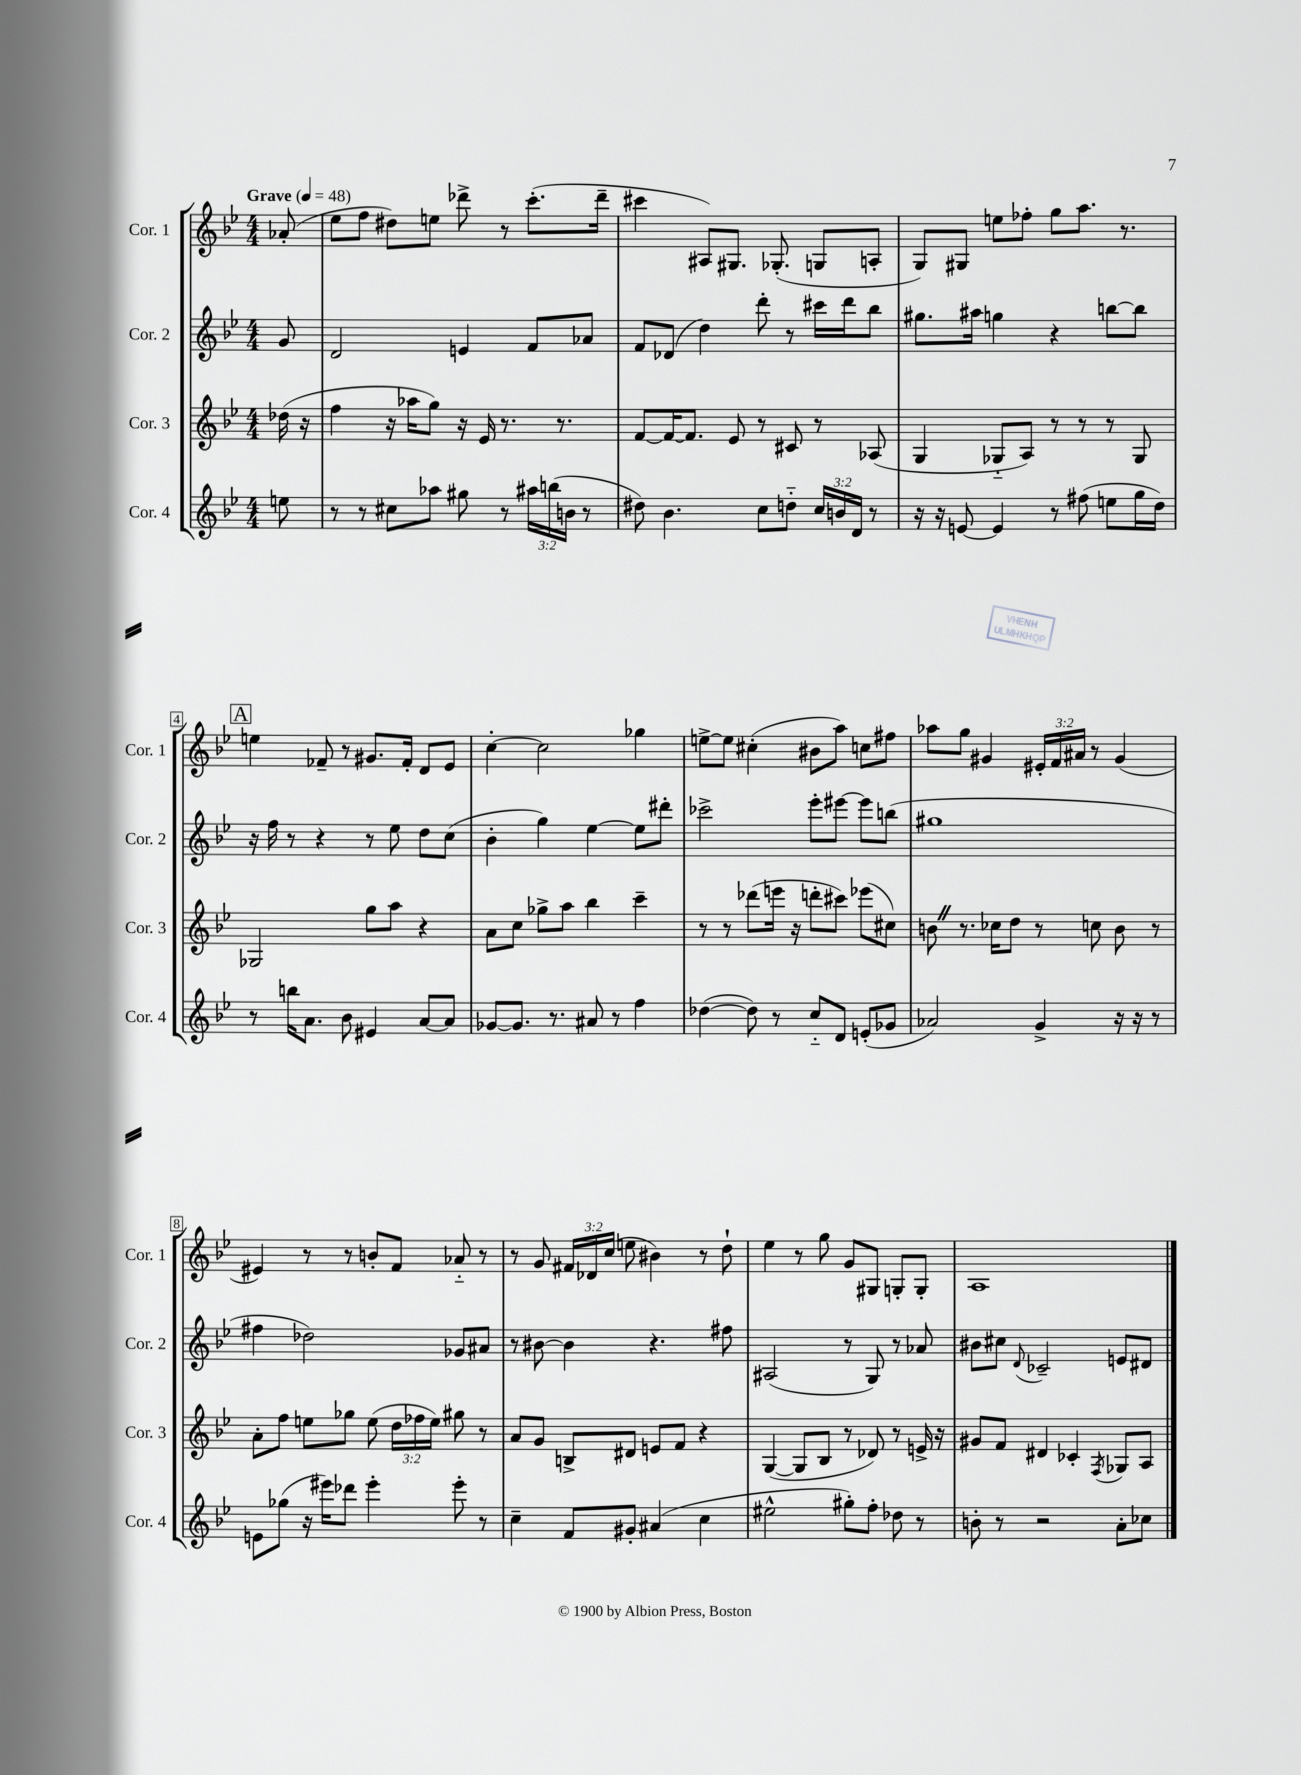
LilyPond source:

<<
\new StaffGroup <<
\new Staff = "s0" \with { instrumentName = "Cor. 1" shortInstrumentName = "Cor. 1" } {
    \clef treble \key bes \major \numericTimeSignature \time 4/4 \override Staff.TupletNumber.text = #tuplet-number::calc-fraction-text \partial 8 \tempo "Grave" 4 = 48
    \autoBeamOff aes'8-.( |
    ees''8[ f''8] dis''8[) e''8] des'''8-> r8 c'''8.[-.( des'''16]-- |
    cis'''4 ais8[) gis8.] ges8.-.( g8[ a8]-. |
    g8[) gis8] e''8[ fes''8]-. g''8[ a''8.] r8. |
    \mark \markup { \box "A" } e''4 fes'8-- r8 gis'8.[ fes'16]-. d'8[ ees'8] |
    c''4~-. c''2 ges''4 |
    e''8[~-> e''8] cis''4-.( bis'8[ a''8]) c''8[ fis''8] |
    aes''8[ g''8] gis'4 \tuplet 3/2 { eis'16[-. f'16 ais'16] } r8 gis'4( |
    eis'4) r8 r8 b'8[-. f'8] aes'8-_ r8 |
    r8 g'8 \tuplet 3/2 { fis'16[ des'16 c''16]( } e''8 bis'4) r8 d''8-! |
    ees''4 r8 g''8 g'8[ gis8] g8[-. g8]-. |
    a1 \bar "|." |
}
\new Staff = "s1" \with { instrumentName = "Cor. 2" shortInstrumentName = "Cor. 2" } {
    \clef treble \key bes \major \numericTimeSignature \time 4/4 \partial 8
    \autoBeamOff g'8 |
    d'2 e'4 f'8[ aes'8] |
    f'8[ des'8]( d''4) d'''8-. r8 cis'''16[ d'''16 bes''8] |
    gis''8.[ ais''16] g''4 r4 b''8[~ b''8] |
    \mark \markup { \box "A" } r16 f''16 r8 r4 r8 ees''8 d''8[ c''8]( |
    bes'4-. g''4) ees''4~ ees''8[ dis'''8]-. |
    ces'''2-> ees'''8[-. eis'''8]~ eis'''8[ b''8]( |
    gis''1 |
    fis''4 des''2) ges'8[ ais'8] |
    r8 bis'8~ bis'4 r4. fis''8 |
    ais2( r8 g8) r8 aes'8 |
    bis'8[ cis''8] \appoggiatura { d'8 } ces'2-- e'8[ dis'8] \bar "|." |
}
\new Staff = "s2" \with { instrumentName = "Cor. 3" shortInstrumentName = "Cor. 3" } {
    \clef treble \key bes \major \numericTimeSignature \time 4/4 \override Staff.TupletNumber.text = #tuplet-number::calc-fraction-text \partial 8
    \autoBeamOff des''16( r16 |
    f''4 r16 aes''16[ g''8]) r16 ees'16 r8. r8. |
    f'8[~ f'16~ f'8.] ees'8 r8 cis'8 r8 aes8( |
    g4 ges8[-_ a8]) r8 r8 r8 ges8 |
    \mark \markup { \box "A" } ges2 g''8[ a''8] r4 |
    a'8[ c''8] ges''8[-> a''8] bes''4 c'''4-- |
    r8 r8 des'''8[( e'''16] r16 d'''8[-. cis'''8]) ees'''8[( cis''8]) |
    b'8 \once \override BreathingSign.text = \markup { \musicglyph "scripts.caesura.straight" } \breathe r8. ces''16[ d''8] r8 c''8 b'8 r8 |
    a'8[-. f''8] e''8[ ges''8] e''8( \tuplet 3/2 { d''16[ fes''16 e''16]) } gis''8 r8 |
    a'8[ g'8] b8[-> dis'8] e'8[ f'8] r4 |
    g4~( g8[ bes8] r8 des'8) r8 e'16-> r16 |
    gis'8[ f'8] dis'4 ces'4-. \acciaccatura { f8 } ges8[ a8] \bar "|." |
}
\new Staff = "s3" \with { instrumentName = "Cor. 4" shortInstrumentName = "Cor. 4" } {
    \clef treble \key bes \major \numericTimeSignature \time 4/4 \override Staff.TupletNumber.text = #tuplet-number::calc-fraction-text \partial 8
    \autoBeamOff e''8 |
    r8 r8 cis''8[ aes''8] gis''8 r8 \tuplet 3/2 { ais''16[ b''16( b'16] } r8 |
    dis''8) bes'4. c''8[ d''8]-_ \tuplet 3/2 { c''16[ b'16 d'16] } r8 |
    r16 r16 e'8~ e'4 r8 fis''8( e''8[ g''16 d''16]) |
    \mark \markup { \box "A" } r8 b''16[ a'8.] bes'8 eis'4 a'8[~ a'8] |
    ges'8[~ ges'8.] r8. ais'8 r8 f''4 |
    des''4~( des''8) r8 c''8[-_ d'8] e'8[-.( ges'8] |
    aes'2) g'4-> r16 r16 r8 |
    e'8[ ges''8]( r16 eis'''16[) des'''8] eis'''4-. eis'''8-. r8 |
    c''4-- f'8[ gis'8]-. ais'4( c''4 |
    eis''2-^ gis''8[-.) f''8]-. des''8 r8 |
    b'8-. r8 r2 a'8[-. ces''8] \bar "|." |
}
>>
>>
\layout { \context { \Score \override BarNumber.stencil = #(make-stencil-boxer 0.1 0.3 ly:text-interface::print) } }
